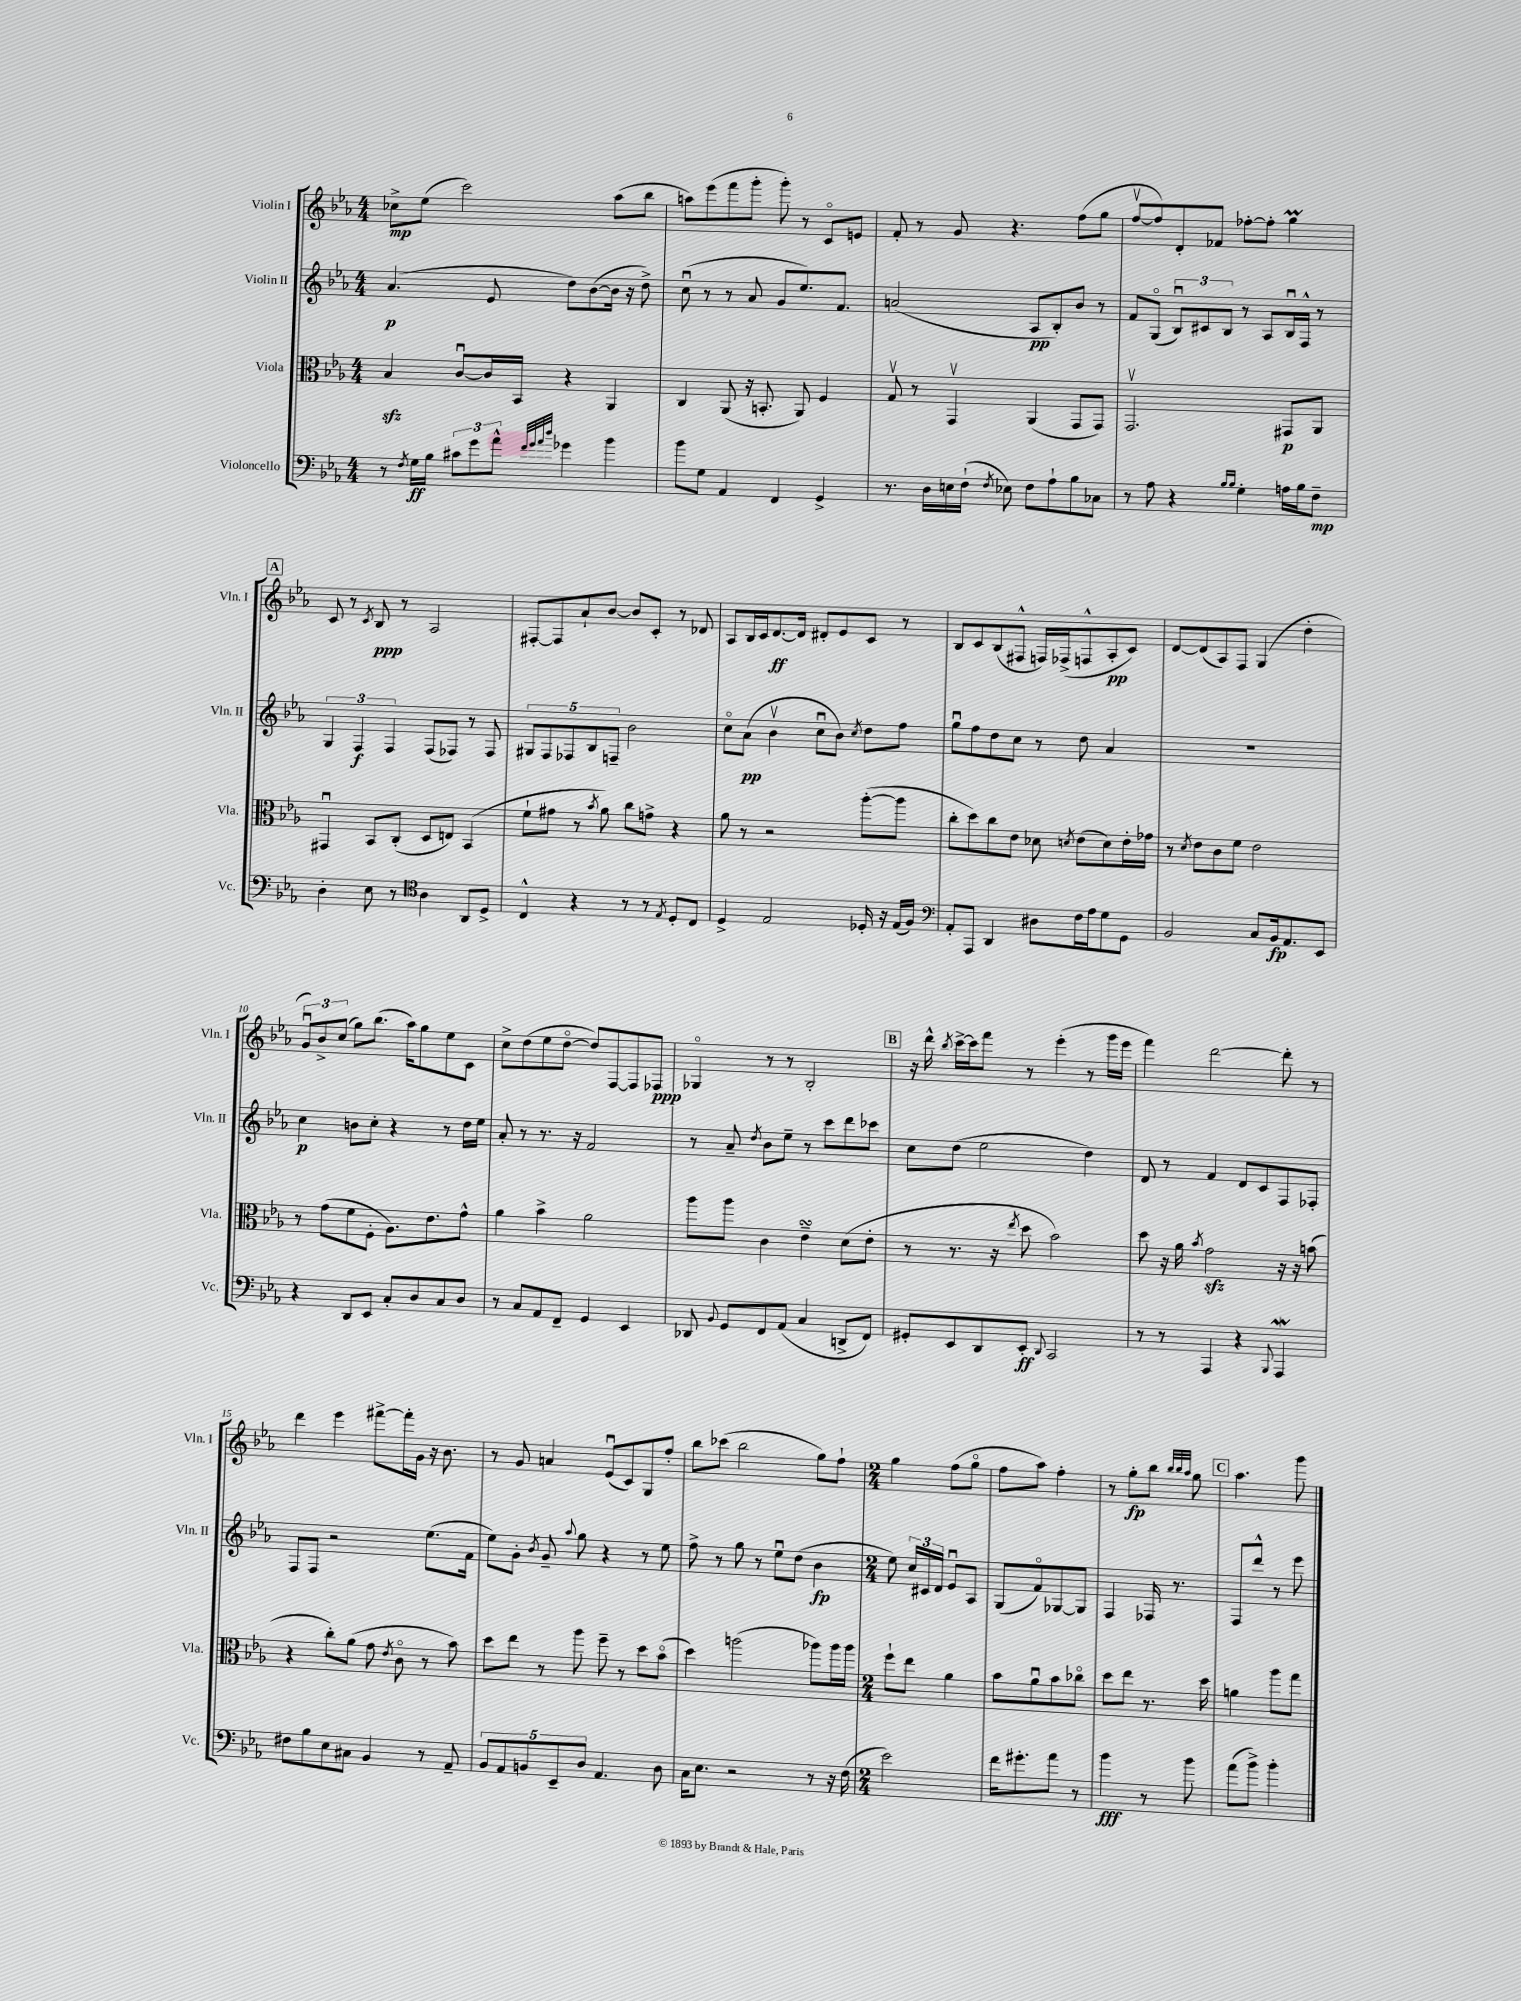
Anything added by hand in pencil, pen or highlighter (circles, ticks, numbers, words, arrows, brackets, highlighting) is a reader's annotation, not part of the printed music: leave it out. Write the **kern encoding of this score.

**kern	**kern	**kern	**kern
*staff4	*staff3	*staff2	*staff1
*clefF4	*clefC3	*clefG2	*clefG2
*k[b-e-a-]	*k[b-e-a-]	*k[b-e-a-]	*k[b-e-a-]
*M4/4	*M4/4	*M4/4	*M4/4
8r	4B-/	(4.a-/	8cc-^\L
8qF/	.	.	.
16G\LL	.	.	(8ee-\J
16B-\JJ	.	.	.
12c#\L	[8cu/L	.	2ccc\)
12g\	.	.	.
.	16c/]L	8e-/	.
12a-^^\J	.	.	.
.	16BB-/JJ	.	.
32qqf/LLL	.	.	.
32qqg/	.	.	.
32qqa-/	.	.	.
32qqdd/JJJ	.	.	.
4g-\	4r	8dd\L)	.
.	.	([8b-\	.
4b-\	4AA-/	16b-\]Jk	(8aa-\L
.	.	16r	.
.	.	8dd^\)	8bb-\J
=	=	=	=
8b-\L	4C/	(8ccu\	8aa\L)
8G\J	.	8r	(8eee-\
4AA-/	(8AA-/	8r	8fff\
.	16r	8a-/	8ggg'\J
.	8.BB'/	.	.
4FF/	.	8g/L	8ggg'\)
.	8AA-/)	8.ee-/)	8r
4GG^/	4F/	.	8co/L
.	.	8.f/J	.
.	.	.	8e/J
=	=	=	=
8.r	8Gv/	(2a/	8f'/
.	8r	.	8r
16D\LL	.	.	.
16E\	4GGv/	.	8g/
(16F`\JJ	.	.	.
8qF/	.	.	.
8E-\)	.	.	4.r
8F\L	(4AA-/	8A-/L	.
8A-`\	.	8B-'/)	.
8B-\	8GG/L	8b-/J	(8ff\L
8C-\J	8GG/J)	8r	8gg\J
=	=	=	=
8r	2.GGv/	8f/L	[8ffv/L
8A-\	.	(8Go/J	8ff/])
4r	.	12B-u/L)	8d'/
.	.	12c#/	.
.	.	.	8f-/J
.	.	12B-/J	.
16qqB-/LL	.	.	.
16qqB-/JJ	.	.	.
4G'\	.	8r	[8ff-'\L
.	.	8A-/L	8ff-'\]J
16A\LL	8GG#/L	16B-u/L	4gg\
16B-\J	.	16F^^/JJ	.
8F~\J	8AA-/J	8r	.
=	=	=	=
4D'\	4GG#u/	6G/	8c/
.	.	.	8r
.	.	6F/	.
.	.	.	8qc/
8E-\	8BB-/L	.	8B-/
.	.	6F/	.
8r	(8C'/J	.	8r
*clefC4	*	*	*
4A-\	8D/L	(8F/L	2A-/
.	8E/J)	8F-/J)	.
8AA-/L	(4BB-/	8r	.
8D^/J	.	8F-/	.
=	=	=	=
4C^^/	8f`\L	10G#/L	[8F#'/L
.	.	10F/	.
.	8g#\J	.	8F#/]
.	.	10F-/	.
4r	8r	.	8a-`/
.	.	10B-/	.
.	8qb-/	.	.
.	8a-\)	.	[8b-/J
.	.	10F~/J	.
8r	8cc\L	2b-\	8b-/]L
8r	8g^\J	.	8c'/J
8qE-/	.	.	.
8D'/L	4r	.	8r
8C/J	.	.	8d-/
=	=	=	=
4D^/	8a-\	8cco\L	8A-/L
.	8r	(8a-\J	16B-/L
.	.	.	16c/J
2E-/	2r	4b-v\	[8.d/
.	.	.	16d/]Jk
.	.	8ccu\L	8d#'/L
.	.	8b-\J)	8e-/
.	.	8qcc/	.
16D-'/	([8aa-'\L	8dd\L	8c/J
16r	.	.	.
(16E-/LL	8aa-\]J	8ff\J	8r
16F/JJ)	.	.	.
=	=	=	=
*clefF4	*	*	*
8AA-'/L	8cc'\L	8ggu\L	8B-/L
8AAA-/J	8dd\)	8ff\	8c/
4DD/	8cc\	8dd\	(8B-/
.	8e-\J	8cc\J	8F#^^/J
8D#\L	8d-\	8r	16F/LL)
.	.	.	(16F-^/J
.	8qd/	.	.
16F\L	(8e-\L	8dd\	8F^^/
16A-\J	.	.	.
8G\	8d\)	4a-/	8A-'/
8GG\J	16e-'\L	.	8c/J)
.	16g-\JJ	.	.
=	=	=	=
2BB-/	8r	1r	[8d/L
.	8qd/	.	.
.	8e-\L	.	(8d/]
.	8c\	.	8A-/)
.	8f\J	.	8F/J
8C/L	2e-\	.	(4G/
16BB-/k	.	.	.
8.AA-/	.	.	.
.	.	.	4dd'\
8EE-/J	.	.	.
=	=	=	=
4r	8r	4cc\	12gu/L)
.	.	.	12b-^/
.	(8g\L	.	.
.	.	.	(12cc/J
8DD/L	8f\	8b\L	8gg\L)
8EE-/J	8F'\J	8cc'\J	(8.bb-\J
8C'/L	8.A-\L)	4r	.
.	.	.	16aa-\LK)
8D/	.	.	8gg\
.	8.e-\	.	.
8C/	.	8r	8ee-\
8D/J	8g^^\J	16dd\LL	8c\J
.	.	16ee-\JJ	.
=	=	=	=
8r	4a-\	8a-'/	8cc^\L
8C/L	.	8r	(8dd\
8AA-/	4b-^\	8.r	8ee-\
8FF~/J	.	.	[8ddo\J
.	.	16r	.
4GG/	2a-\	2f/	8dd/]L)
.	.	.	[8F/
4EE-/	.	.	8F/]
.	.	.	8F-/J
=	=	=	=
8DD-/	8aa-\L	8r	4G-o/
8qqBB-/	.	.	.
8GG/L	8aa-\J	8a-~/	.
.	.	8qdd/	.
8FF/	4c\	8b-\L	8r
(8AA-/J	.	8ee-~\J	8r
4C/	4e-~\	8r	2B-'/
.	.	8ccc\L	.
8DD^/L	(8d\L	8ddd\	.
8FF/J)	8e-'\J	8ccc-\J	.
=	=	=	=
8GG#'/L	8r	8cc\L	16r
.	.	.	16ddd^^\
.	.	.	8qbb-/
8EE-/	8.r	(8dd\J	[16ccc^\LL
.	.	.	16ccc\]J
8DD/	.	2ee-\	8fff\J
.	16r	.	.
.	8qee-/	.	.
8EE-'/J	8dd\	.	8r
8qqDD/	.	.	.
2CC/	2b-\)	.	(4eee-'\
.	.	4dd\)	8r
.	.	.	16ggg\LL
.	.	.	16eee-\JJ
=	=	=	=
8r	8dd\	8d/	4fff\)
8r	16r	8r	.
.	16a-\	.	.
.	8qb-/	.	.
4AAA-/	2g\	4f/	[2ddd\
4r	.	8d/L	.
.	.	8c/	.
8qqBBB-/	.	.	.
4AAA-/	16r	8F/	8ddd'\]
.	16r	.	.
.	(8b\	8F-'/J	8r
=	=	=	=
8F#\L	4r	8F/L	4ddd\
8B-\	.	8F/J	.
8E-\	8cc'\L)	2r	4eee-\
8C#\J	(8a-\J	.	.
4BB-/	8g\	.	[8fff#^\L
.	8qe-/	.	.
.	8co\	.	16fff#'\]L
.	.	.	16g\JJ
8r	8r	(8.ee-\L	16r
.	.	.	8.b-\
8AA-~/	8b-\)	.	.
.	.	16f\Jk	.
=	=	=	=
10BB-/L	8dd\L	8ee-\L)	8r
10AA-/	.	.	.
.	8ee-\J	8g'\J	8g/
10BB/	.	.	.
.	.	8qb-/	.
.	8r	8g~/	4a/
10EE-~/	.	.	.
.	.	8qqaa-/	.
.	8aa-\	8gg\	.
10D/J	.	.	.
4.AA-/	8ff~\	4r	(8e-u/L
.	8r	.	8c/)
.	8dd\L	8r	8G/
8D\	(8b-o\J	8ee-\	8ff'/J
=	=	=	=
16C\LK	4dd\)	8ff^\	8bb-\L
8.E-\J	.	.	.
.	.	8r	(8ccc-\J
2r	(2aa\	8gg\	2bb-\
.	.	8r	.
.	.	8ee-u\L	.
.	.	(8dd\J	.
8r	8aa-\L)	4b-\	8gg\L)
16r	16aa-\L	.	8ff`\J
(16F\	16aa-\JJ	.	.
=	=	=	=
*M2/4	*M2/4	*M2/4	*M2/4
2e-\)	8ff`\L	8ee-\)	4gg\
.	8ee-\J	24cc/LL	.
.	.	24c#/	.
.	.	24d/JJ	.
.	4a-\	8e-u/L	(8ff\L
.	.	8A-/J	8ggo\J
=	=	=	=
16f\LK	8b-\L	(8G/L	8ff\L
8.g#'\	.	.	.
.	8a-u\	8fo/)	8aa-\J)
8a-\J	8b-\	[8G-/	4ff'\
8r	8cc-o\J	8G-/]J	.
=	=	=	=
4b-\	8dd\L	4F/	8r
.	8ee-\J	.	8gg'\L
8r	8.r	16F-/	8bb-\J
.	.	8.r	.
.	.	.	32qqbb-/LLL
.	.	.	32qqbb-/
.	.	.	32qqaa-/JJJ
8b-\	.	.	8gg\
.	16dd\	.	.
=	=	=	=
(8a-\L	4a\	8F/L	4.aa-\
8b-^\J)	.	8ddd^^/J	.
4b-'\	8aa-\L	8r	.
.	8gg\J	8eee-\	8ggg\
==	==	==	==
*-	*-	*-	*-
